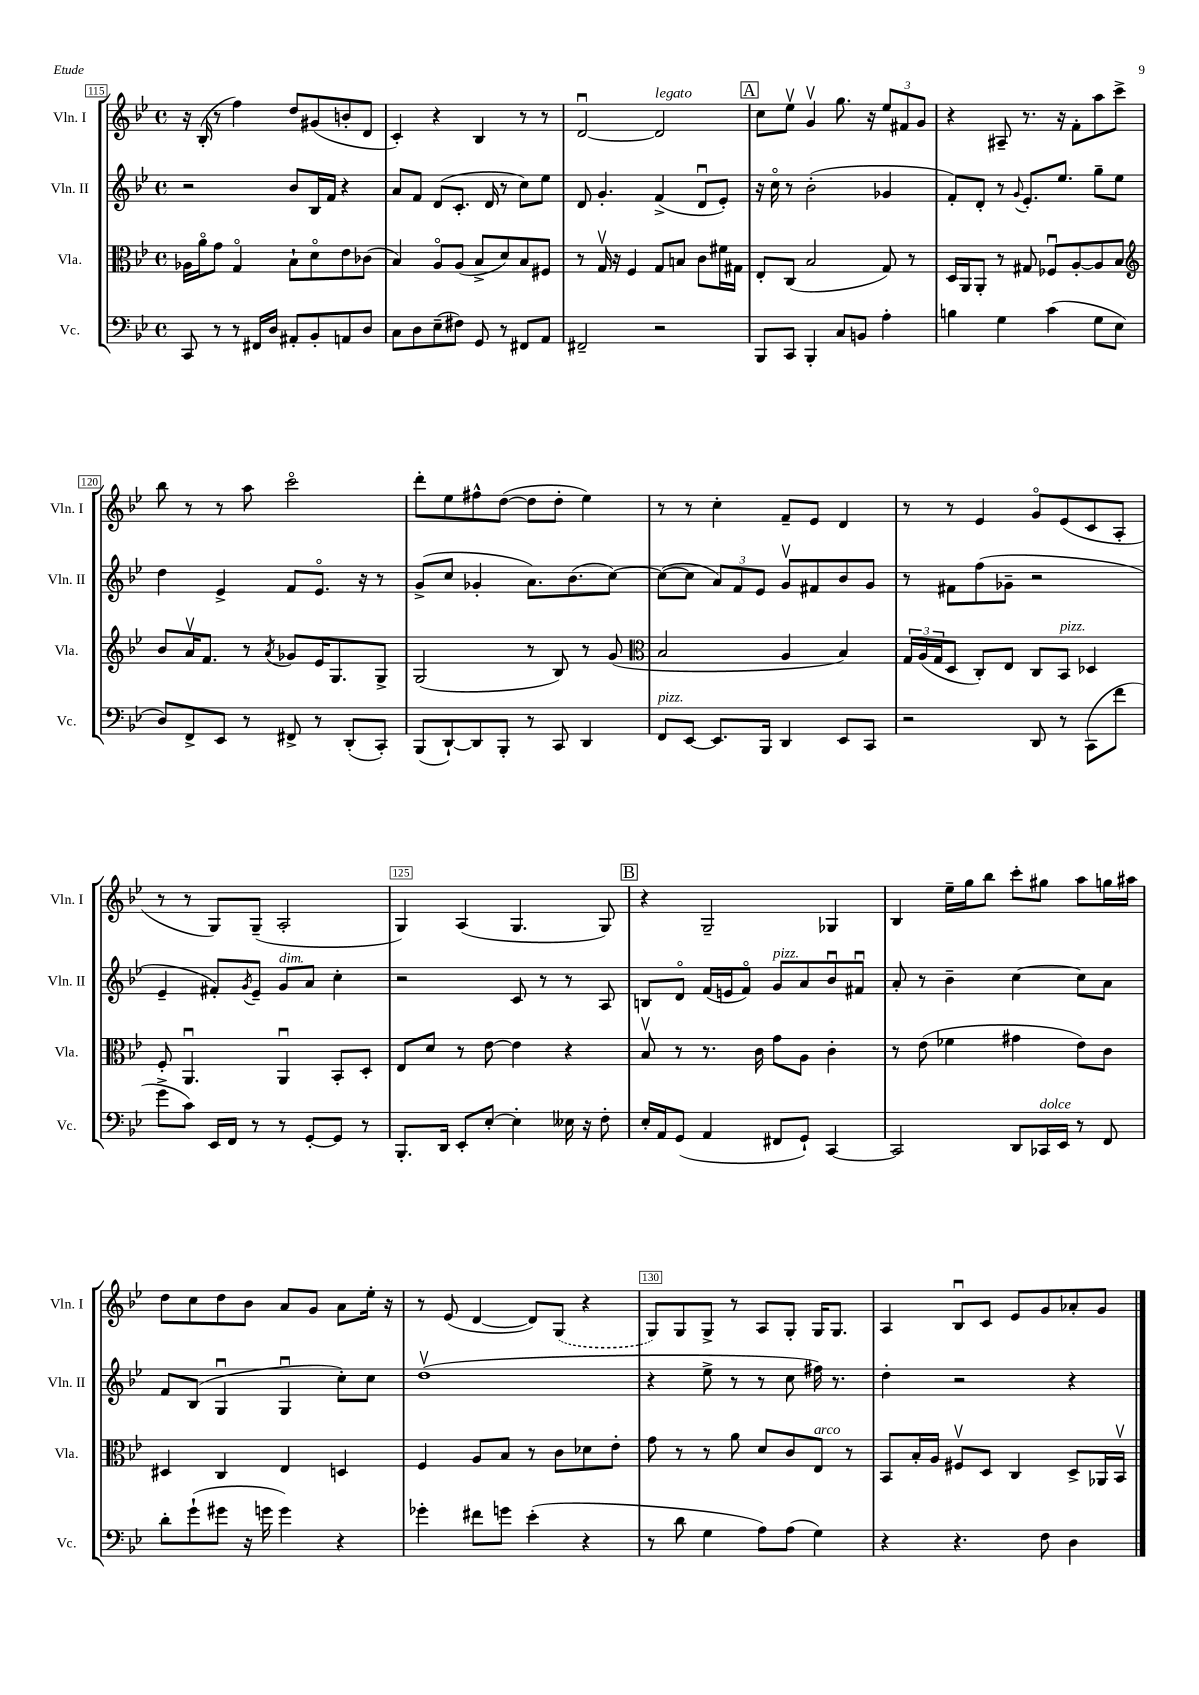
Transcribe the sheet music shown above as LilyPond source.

<<
\new StaffGroup <<
\new Staff = "s0" \with { instrumentName = "Vln. I" shortInstrumentName = "Vln. I" } {
    \clef treble \key bes \major \defaultTimeSignature \time 4/4
    r16 bes16-.( r8 f''4) d''8 gis'8( b'8-. d'8 |
    c'4-.) r4 bes4 r8 r8 |
    d'2~\downbow d'2^\markup { \italic "legato" } |
    \mark \markup { \box "A" } c''8 ees''8\upbow g'4\upbow g''8. r16 \tuplet 3/2 { ees''8 fis'8 g'8 } |
    r4 ais8-- r8. r16 f'8-. a''8 c'''8-> |
    bes''8 r8 r8 a''8 c'''2\flageolet |
    d'''8-. ees''8 fis''8-^ d''8~( d''8 d''8-. ees''4) |
    r8 r8 c''4-. f'8-- ees'8 d'4 |
    r8 r8 ees'4 g'8\flageolet ees'8( c'8 a8-. |
    r8 r8 g8) g8--( a2-. |
    g4) a4( g4. g8) |
    \mark \markup { \box "B" } r4 g2-- ges4 |
    bes4 ees''16-- g''16 bes''8 c'''8-. gis''8 a''8 g''16 ais''16 |
    d''8 c''8 d''8 bes'8 a'8 g'8 a'8 ees''16-. r16 |
    r8 ees'8( d'4~ d'8) \once \slurDashed g8( r4 |
    g8) g8 g8-> r8 a8 g8-. g16 g8. |
    a4 bes8\downbow c'8 ees'8 g'8 aes'8-. g'8 \bar "|." |
}
\new Staff = "s1" \with { instrumentName = "Vln. II" shortInstrumentName = "Vln. II" } {
    \clef treble \key bes \major \defaultTimeSignature \time 4/4
    r2 bes'8 bes16 f'16 r4 |
    a'8 f'8 d'8( c'8.-. d'16 r8 c''8) ees''8 |
    d'8 g'4.-. f'4->( d'8\downbow ees'8-.) |
    \mark \markup { \box "A" } r16 c''16\flageolet r8 bes'2-.( ges'4 |
    f'8-.) d'8-. r8 \appoggiatura { g'8 } ees'8.-. ees''8. g''8-- ees''8 |
    d''4 ees'4-> f'8 ees'8.\flageolet r16 r8 |
    g'8->( c''8 ges'4-. a'8.) bes'8.( c''8~) |
    c''8~( c''8 \tuplet 3/2 { a'8) f'8 ees'8 } g'8\upbow fis'8 bes'8 g'8 |
    r8 fis'8 f''8( ges'8-- r2 |
    ees'4-- fis'8-.) \acciaccatura { g'8 } ees'8-- g'8^\markup { \italic "dim." } a'8 c''4-. |
    r2 c'8 r8 r8 a8 |
    \mark \markup { \box "B" } b8 d'8\flageolet f'16( e'16 f'8\flageolet) g'8^\markup { \italic "pizz." } a'8 bes'8\downbow fis'8\downbow |
    a'8-. r8 bes'4-- c''4~ c''8 a'8 |
    f'8 bes8( g4\downbow g4\downbow c''8-.) c''8 |
    d''1\upbow( |
    r4 ees''8-> r8 r8 c''8 fis''16) r8. |
    d''4-. r2 r4 \bar "|." |
}
\new Staff = "s2" \with { instrumentName = "Vla." shortInstrumentName = "Vla." } {
    \clef alto \key bes \major \defaultTimeSignature \time 4/4
    aes16 a'16\flageolet g'8 g4\flageolet bes8-! d'8\flageolet ees'8 ces'8( |
    bes4) a8\flageolet a8( bes8-> d'8) bes8 fis8 |
    r8 g16\upbow r16 f4 g8 b8 c'8 fis'16 gis16 |
    \mark \markup { \box "A" } ees8-. c8( bes2 g8) r8 |
    d16 a,16 a,8-. r8 gis8 fes8\downbow a8~-. a8 bes8 |
    \clef treble bes'8 a'16\upbow f'8. r8 \acciaccatura { a'8 } ges'8 ees'16 g8. g8-> |
    g2( r8 bes8) r8 g'8( |
    \clef alto bes2 a4 bes4) |
    \tuplet 3/2 { g16 a16( g16 } d8 c8-.) ees8 c8 bes,8^\markup { \italic "pizz." } des4 |
    f8-. a,4.\downbow a,4\downbow bes,8-. d8-. |
    ees8 d'8 r8 ees'8~ ees'4 r4 |
    \mark \markup { \box "B" } bes8\upbow r8 r8. c'16 g'8 a8 c'4-. |
    r8 ees'8( fes'4 gis'4 ees'8) c'8 |
    dis4 c4 ees4 d4 |
    f4 a8 bes8 r8 c'8 des'8 ees'8-. |
    g'8 r8 r8 a'8 d'8 c'8 ees8^\markup { \italic "arco" } r8 |
    bes,8 bes16-. a16 fis8\upbow d8 c4 d8-> aes,16 bes,16\upbow \bar "|." |
}
\new Staff = "s3" \with { instrumentName = "Vc." shortInstrumentName = "Vc." } {
    \clef bass \key bes \major \defaultTimeSignature \time 4/4
    c,8 r8 r8 fis,16 d16 ais,8-. bes,8-. a,8 d8 |
    c8 d8 ees8--( fis8) g,8 r8 fis,8 a,8 |
    fis,2-- r2 |
    \mark \markup { \box "A" } bes,,8 c,8 bes,,4-. c8 b,8 a4-. |
    b4 g4 c'4( g8 ees8 |
    d8) f,8-> ees,8 r8 fis,8-> r8 d,8-.( c,8-.) |
    bes,,8( d,8~-!) d,8 bes,,8-. r8 c,8 d,4 |
    f,8^\markup { \italic "pizz." } ees,8~ ees,8. bes,,16 d,4 ees,8 c,8 |
    r2 d,8 r8 c,8( f'8 |
    g'8-> c'8) ees,16 f,16 r8 r8 g,8~-. g,8 r8 |
    bes,,8.-. d,16 ees,8-. ees8~-. ees4-. eeses16 r16 f8-. |
    \mark \markup { \box "B" } ees16-. a,16 g,8( a,4 fis,8 g,8-!) c,4~ |
    c,2 d,8 ces,16^\markup { \italic "dolce" } ees,16 r8 f,8 |
    d'8-. g'8-!( gis'8 r16 g'16 g'4) r4 |
    ges'4-. fis'8 g'8 ees'4-.( r4 |
    r8 d'8 g4 a8) a8( g4) |
    r4 r4. f8 d4 \bar "|." |
}
>>
>>
\layout { \context { \Score currentBarNumber = #115 \override BarNumber.break-visibility = ##(#f #t #t) barNumberVisibility = #(every-nth-bar-number-visible 5) \override BarNumber.stencil = #(make-stencil-boxer 0.1 0.3 ly:text-interface::print) } }
